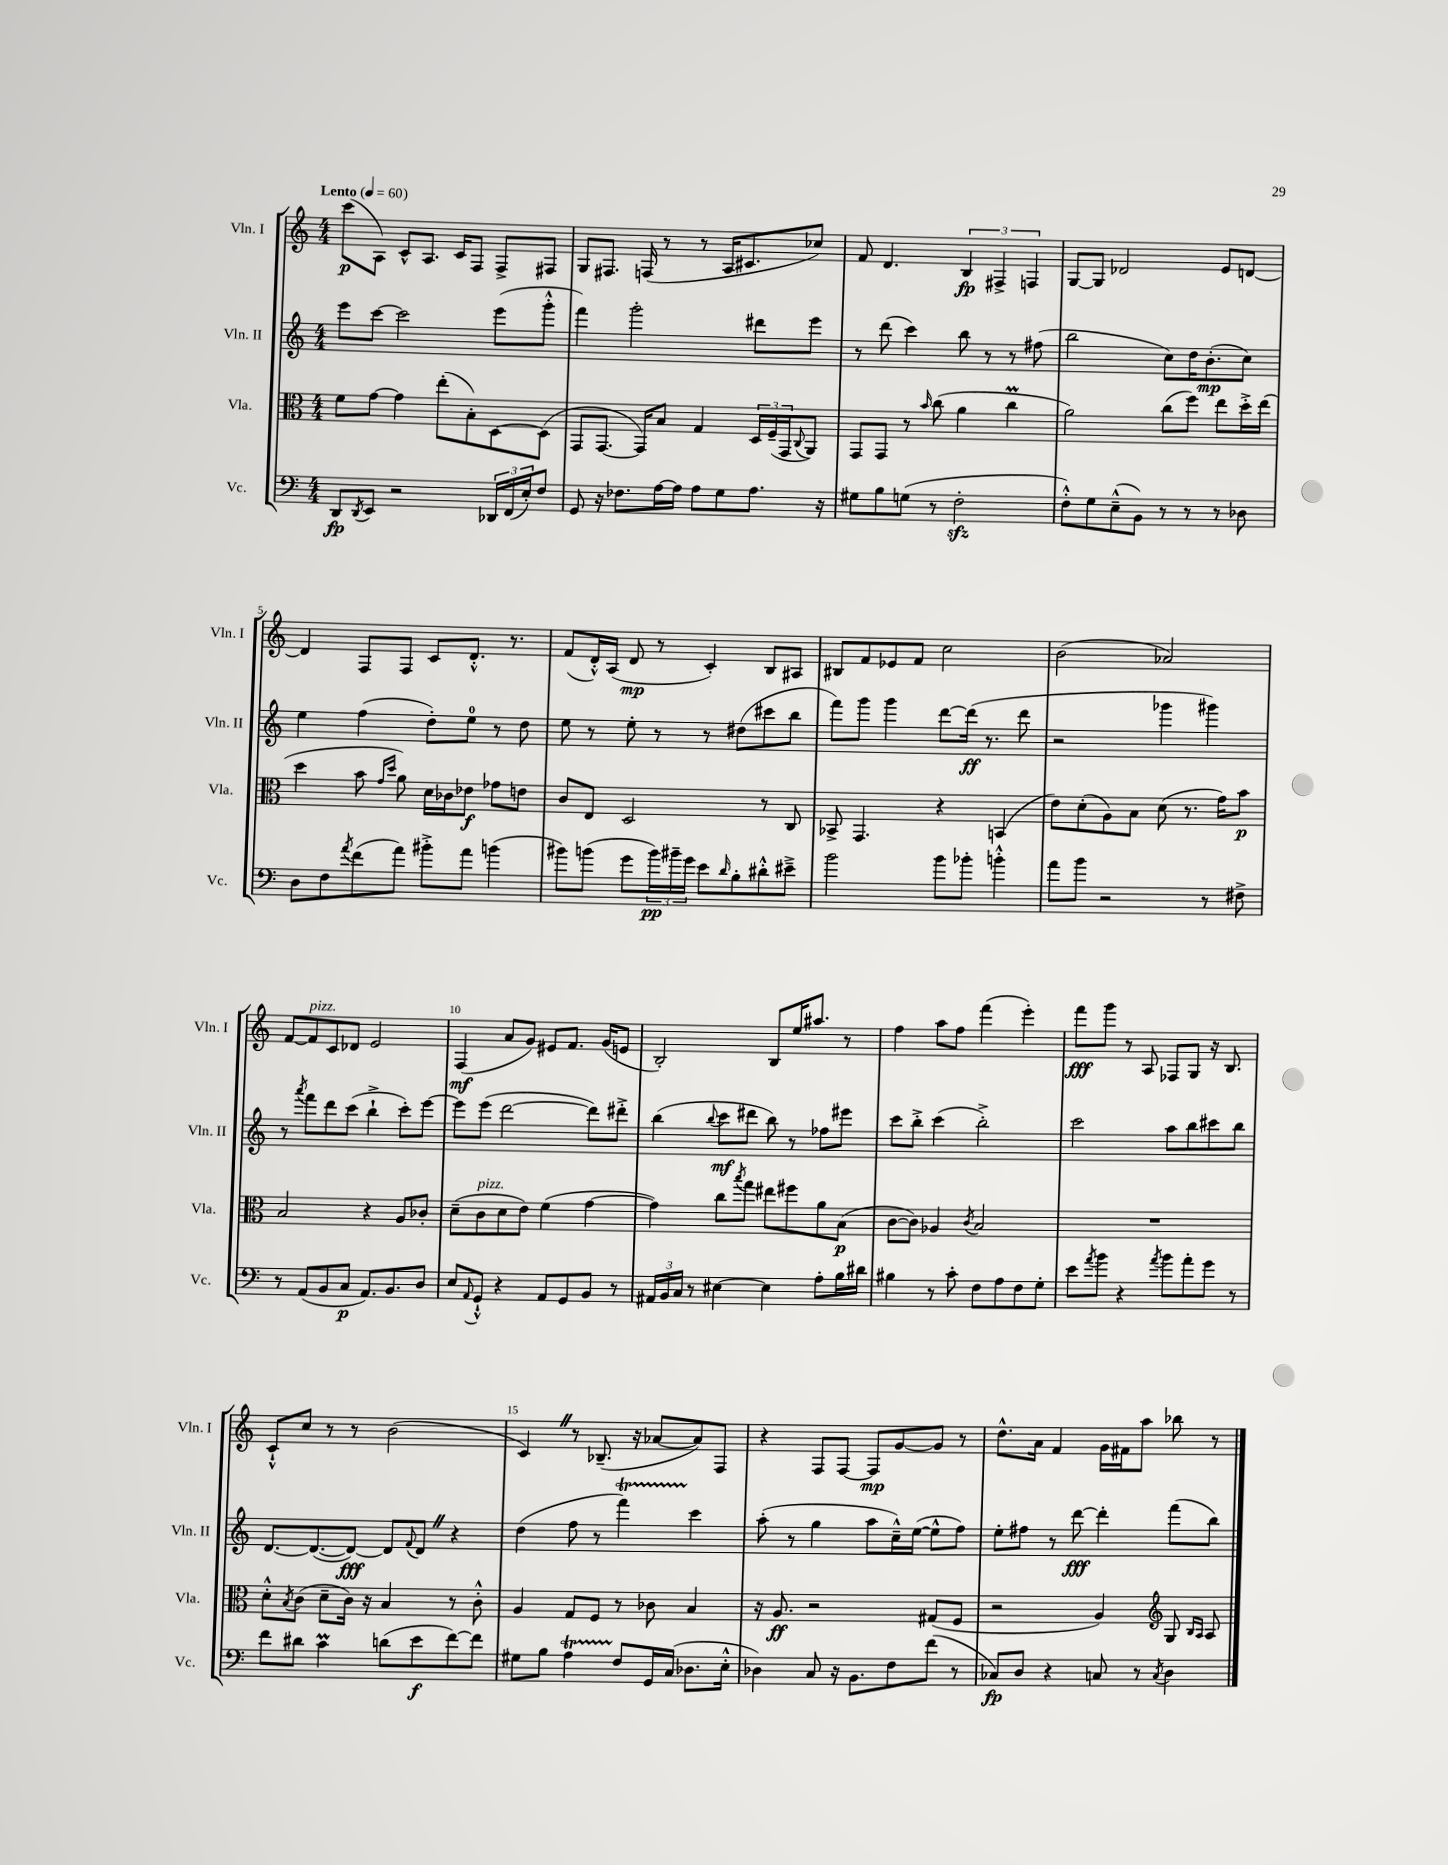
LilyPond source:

<<
\new StaffGroup <<
\new Staff = "s0" \with { instrumentName = "Vln. I" shortInstrumentName = "Vln. I" } {
    \clef treble \key c \major \numericTimeSignature \time 4/4 \tempo "Lento" 4 = 60
    c'''8\p( a8) c'8-^ a8. c'16 f8 f8-> fis8 |
    g8 fis8. f16( r8 r8 a16 cis'8. ces''8) |
    f'8 d'4. \tuplet 3/2 { b4\fp fis4-> f4 } |
    g8~ g8 des'2 e'8 d'8~ |
    d'4 f8 f8 c'8 d'8.-.-^ r8. |
    f'8( d'16-.-^) a16( d'8\mp r8 c'4-.) b8 ais8 |
    bis8 f'8 ees'8 f'8 c''2 |
    b'2( aes'2) |
    f'8~ f'8^\markup { \italic "pizz." } c'8 des'8 e'2 |
    f4\mf( a'8 g'8) eis'8 f'8. g'16( e'8 |
    b2-.) b8 e''16 ais''8. r8 |
    f''4 a''8 f''8 f'''4( e'''4-.) |
    f'''8\fff g'''8 r8 a8 fes8 g8 r16 b8. |
    c'8-!-^ c''8 r8 r8 b'2( |
    c'4) \once \override BreathingSign.text = \markup { \musicglyph "scripts.caesura.straight" } \breathe r8 bes8.--( r16 aes'8~ aes'8) f8 |
    r4 f8 f8~ f8\mp g'8~ g'8 r8 |
    d''8.-^ a'16 f'4 g'16 fis'16 a''8 bes''8 r8 \bar "|." |
}
\new Staff = "s1" \with { instrumentName = "Vln. II" shortInstrumentName = "Vln. II" } {
    \clef treble \key c \major \numericTimeSignature \time 4/4
    e'''8 c'''8~ c'''2 e'''8( g'''8-.-^ |
    f'''4) g'''2-. dis'''8 e'''8 |
    r8 d'''8( c'''4) b''8 r8 r8 fis''8( |
    b''2 c''8) d''16 b'8.-.\mp( c''8) |
    e''4 f''4( d''8-.) e''8-0 r8 d''8 |
    e''8 r8 e''8-. r8 r8 dis''8( cis'''8 b''8 |
    f'''8) g'''8 g'''4 d'''8~ d'''16\ff( r8. d'''8 |
    r2 ges'''4 gis'''4) |
    r8 \acciaccatura { a'''8 } f'''8 d'''8 c'''8( b''4-!-> c'''8-.) e'''8~ |
    e'''8 e'''8( d'''2~ d'''8) dis'''8-.-> |
    b''4( \appoggiatura { b''8 } c'''8\mf dis'''8 b''8) r8 fes''8 eis'''8 |
    c'''8 b''8-.-> c'''4( b''2-.->) |
    c'''2 a''8 b''8 cis'''8 b''8 |
    d'8.~ d'8.~( d'8~\fff) d'8 \appoggiatura { f'8 } d'8 \once \override BreathingSign.text = \markup { \musicglyph "scripts.caesura.straight" } \breathe r4 |
    d''4( f''8 r8 f'''4\startTrillSpan) c'''4\stopTrillSpan |
    a''8-.( r8 g''4 a''8 c''16---^) e''16~( e''8-^ f''8) |
    e''8-. fis''8 r8 d'''8~\fff d'''4-. f'''8( b''8) \bar "|." |
}
\new Staff = "s2" \with { instrumentName = "Vla." shortInstrumentName = "Vla." } {
    \clef alto \key c \major \numericTimeSignature \time 4/4
    f'8 g'8~ g'4 e''8-.( b8-.) d8~ d8( |
    g,8 g,8.~ g,16) b8 g4 \tuplet 3/2 { d16 f16--( g,16 } \appoggiatura { c8 } a,8) |
    g,8 g,8 r8 \grace { b'16 } c''8( a'4 c''4\prall |
    a'2) c''8( f''8) e''8 d''16-.-> e''16( |
    d''4 b'8 \grace { g'16 d''16 } a'8) d'16 ces'16 ees'8\f ges'8 e'8 |
    c'8 e8 d2 r8 c8 |
    bes,8-> g,4. r4 b,4( |
    e'8) d'8-.( a8) b8 d'8( r8. g'16) b'8\p |
    b2 r4 a8 ces'8-. |
    d'8--( c'8^\markup { \italic "pizz." } d'8 e'8) f'4( g'4~ |
    g'4) c''8 \acciaccatura { b''8 } g''8 eis''8 fis''8 a'8 b8\p( |
    c'8~ c'8) aes4 \acciaccatura { c'8 } b2 |
    R1 |
    d'8-.-^ \acciaccatura { b8 } c'8( d'8-- c'16) r16 b4 r8 c'8-.-^ |
    a4 g8 f8 r8 ces'8 b4 |
    r16 a8.\ff r2 gis8( f8 |
    r2 a4) \clef treble g8 \grace { b16 a16 } a8 \bar "|." |
}
\new Staff = "s3" \with { instrumentName = "Vc." shortInstrumentName = "Vc." } {
    \clef bass \key c \major \numericTimeSignature \time 4/4
    d,8\fp \acciaccatura { d,8 } e,8 r2 \tuplet 3/2 { des,16 f,16( e16-.) } f8 |
    g,8 r16 fes8. a16~ a16 a8 g8 a8. r16 |
    gis8 b8 g8( r8 f2-.\sfz |
    f8-.-^) g8 e8---^( b,8) r8 r8 r8 des8 |
    d8 f8 \acciaccatura { a'8 } f'8( a'8) bis'8-.-> a'8 b'4( |
    bis'8) b'8( g'8 \tuplet 3/2 { b'16\pp) bis'16-- g'16 } e'8 \grace { d'16 } b8-. dis'8-.-^ eis'8---> |
    b'2 b'8 bes'8-. b'4-.-^ |
    a'8 b'8 r2 r8 fis8-> |
    r8 a,8( b,8 c8\p a,8.) b,8. d8 |
    e8 \appoggiatura { a,8 } g,8-!-^ r4 a,8 g,8 b,8 r8 |
    \tuplet 3/2 { ais,16 b,16 c16 } r8 eis4~ eis4 a8-. b16 dis'16 |
    bis4 r8 c'8-. f8 a8 f8 g8-. |
    e'8 \acciaccatura { a'8 } b'8 r4 \acciaccatura { a'8 } b'8 a'8-. g'8 r8 |
    f'8 dis'8 c'4\prall d'8( e'8\f f'8~) f'8 |
    gis8 b8 a4\startTrillSpan f8\stopTrillSpan g,16 c16( des8. e16-.-^ |
    des4) c8 r16 b,8. f8 f'8( r8 |
    ces8\fp) d8 r4 c8 r8 \acciaccatura { c8 } d4 \bar "|." |
}
>>
>>
\layout { \context { \Score \override BarNumber.break-visibility = ##(#f #t #t) barNumberVisibility = #(every-nth-bar-number-visible 5) } }
